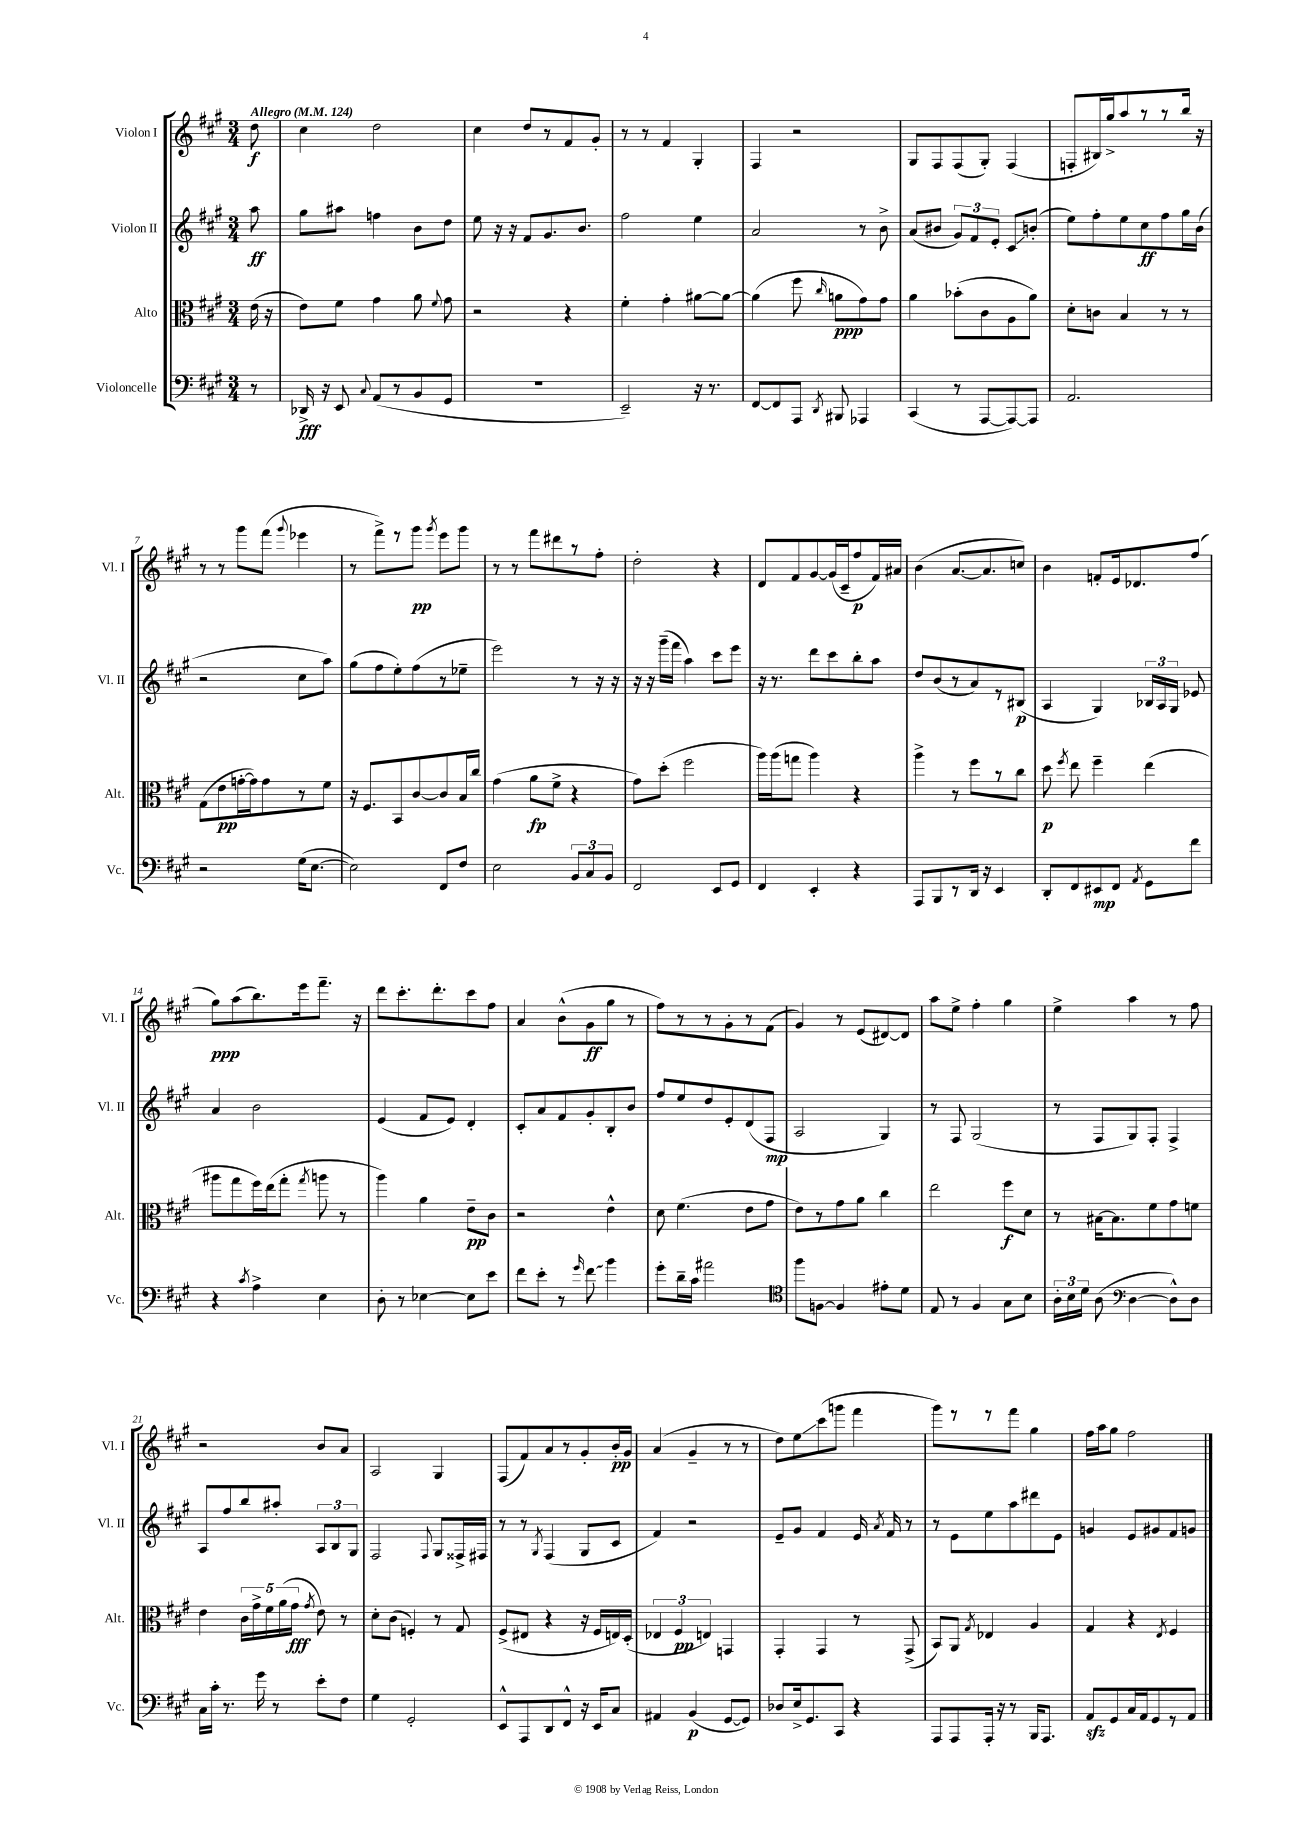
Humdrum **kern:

**kern	**kern	**kern	**kern
*staff4	*staff3	*staff2	*staff1
*clefF4	*clefC3	*clefG2	*clefG2
*k[f#c#g#]	*k[f#c#g#]	*k[f#c#g#]	*k[f#c#g#]
*M3/4	*M3/4	*M3/4	*M3/4
*MM124	*MM124	*MM124	*MM124
8r	(16e	8aa	8dd
.	16r	.	.
=	=	=	=
16DD-^	8e)	8gg#	4cc#
16r	.	.	.
8EE	8f#	8aa#	.
8qqC#	.	.	.
(8AA	4g#	4ff	2dd
8r	.	.	.
8BB	8a	8b	.
.	8qqf#	.	.
8GG#	8g#	8dd	.
=	=	=	=
2.r	2r	8ee	4cc#
.	.	16r	.
.	.	16r	.
.	.	8f#	8dd
.	.	8.g#	8r
.	4r	.	8f#
.	.	8.b	.
.	.	.	8g#'
=	=	=	=
2EE~)	4f#'	2ff#	8r
.	.	.	8r
.	4g#'	.	4f#
16r	[8a#	4ee	4G#'
8.r	.	.	.
.	8a#_	.	.
=	=	=	=
[8FF#	(4a#]	2a	4F#
8FF#]	.	.	.
8AAA	8ff#	.	2r
8qDD	16qqcc#	.	.
8BBB#	8a	.	.
4AAA-	8g#)	8r	.
.	8g#	8b^	.
=	=	=	=
(4CC#	4a	(8a	8G#
.	.	8b#	8F#
8r	(8b-'	12g#)	(8F#
.	.	12f#	.
[8AAA	8c#	.	8G#')
.	.	12e'	.
8AAA_)	8A	8c#	(4F#
8AAA]	8a)	(8b'	.
=	=	=	=
2.AA	8d'	8ee)	8F'
.	8c	8ff#'	16B#)
.	.	.	16gg#^
.	4B	8ee	8aa
.	.	8cc#	8r
.	8r	8ff#	8r
.	8r	16gg#	16bb
.	.	(16b	16r
=	=	=	=
2r	(8G#	2r	8r
.	8e	.	8r
.	[16g'	.	8ggg#
.	16g])	.	.
.	8g	.	(8fff#
.	.	.	8qqggg#
(16G#	8r	8cc#	4eee-
[8.E	.	.	.
.	8f#	8aa)	.
=	=	=	=
2E])	16r	(8gg#	8r
.	8.F#	.	.
.	.	8ff#	8fff#^)
.	8BB	8ee')	8r
.	[8c#	(8ff#	8ggg#
.	.	.	8qggg#
8FF#	8c#]	8r	8eee
8F#	16B	8ee-~	8ggg#
.	16cc#	.	.
=	=	=	=
2E	(4g#	2eee)	8r
.	.	.	8r
.	8a	.	8fff#
.	8f#^	.	8ddd#
12BB	4r	8r	8r
12C#	.	.	.
.	.	16r	8ff#'
12BB	.	.	.
.	.	16r	.
=	=	=	=
2FF#	8g#)	16r	2dd'
.	.	16r	.
.	(8dd'	(16ggg#~	.
.	.	16fff#	.
.	2ff#	4aa)	.
8EE	.	8ccc#	4r
8GG#	.	8eee	.
=	=	=	=
4FF#	16aa)	16r	8d
.	(16aa	8.r	.
.	8gg	.	8f#
4EE'	4aa)	8ddd	[8g#
.	.	8ccc#	(16g#]
.	.	.	16c#~
4r	4r	8bb'	8ff#
.	.	8aa	16f#)
.	.	.	16a#
=	=	=	=
8AAA	4aa^	8dd	(4b
8BBB	.	(8b	.
8r	8r	8r	[8.a
16DD	8ff#	8a)	.
16r	.	.	8.a]
4EE	8r	8r	.
.	8cc#	(8B#	8cc)
=	=	=	=
8DD'	8dd	4A	4b
.	8qff#	.	.
8FF#	8ee	.	.
8EE#	4ff#~	4G#)	8f'
8FF#	.	.	16e
.	.	.	8.d-
8qAA	.	.	.
8GG#	(4ee	24B-	.
.	.	24A	.
.	.	24G#	.
8f#	.	8e-	(8ff#
=	=	=	=
4r	8aa#	4a	8gg#)
.	8gg#	.	(8aa
8qc#	.	.	.
4A^	16ff#)	2b	8.bb)
.	(16ee	.	.
.	8gg#'	.	.
.	.	.	16eee
.	8qgg#	.	.
4E	8aa	.	8.fff#~
.	8r	.	.
.	.	.	16r
=	=	=	=
8D'	4aa)	(4e	8ddd
8r	.	.	8.ccc#'
[4E-	4a	8f#	.
.	.	.	8.ddd'
.	.	8e)	.
8E-]	8e~	4d'	8ccc#
8e	8c#	.	8ff#
=	=	=	=
8f#	2r	8c#'	4a
8e'	.	8a	.
8r	.	8f#	(8b^^
16qqg#	.	.	.
8f#	.	8g#'	8g#
4b	4e^^	8B'	8gg#
.	.	8b	8r
=	=	=	=
8g#'	8d	8ff#	8ff#)
16d~	(4.f#	8ee	8r
16c#	.	.	.
2a#	.	8dd	8r
.	.	8e'	8g#'
.	8e	(8d	8r
.	8g#	8F#	(8f#
=	=	=	=
*clefC4	*	*	*
8ff#	8e)	2A	4g#)
[8F	8r	.	.
4F]	8g#	.	8r
.	8a	.	(8e
8e#'	4cc#	4G#)	[8d#)
8d	.	.	8d#]
=	=	=	=
8E	2ee	8r	8aa
8r	.	8F#	8ee^
4F#	.	(2G#	4ff#'
8G#	8ff#	.	4gg#
8B	8d	.	.
=	=	=	=
24A'	8r	8r	4ee^
24B	.	.	.
24d	.	.	.
(8A	[16B#	8F#	.
.	8.B#]	.	.
*clefF4	*	*	*
[4D	.	8G#)	4aa
.	8f#	8F#'	.
8D^^])	8g#	4F#^	8r
8D	8f	.	8ff#
=	=	=	=
16C#	4e	8A	2r
16c#'	.	.	.
8.r	.	8ff#	.
.	20c#	8bb	.
.	20g#^	.	.
16g#	.	.	.
.	20f#	.	.
8r	.	8aa#'	.
.	(20a	.	.
.	20g#	.	.
.	8qg#	.	.
8e'	8e)	12A	8b
.	.	12B	.
8F#	8r	.	8a
.	.	12G#	.
=	=	=	=
4G#	8d'	2F#	2A
.	(8c#	.	.
2GG#'	4F')	.	.
.	.	8qqF#	.
.	8r	8G#	4G#
.	8G#	16F##^	.
.	.	16F#	.
=	=	=	=
8EE^^	(8F#^	8r	(8F#
8AAA	8E#	8r	8f#)
.	.	8qG#	.
8DD	4r	(4F#	8a
8FF#^^	.	.	8r
16r	16r	8G#	8g#'
16EE	16F#	.	.
8C#	16E)	8c#	16b'
.	(16D'	.	16g#
=	=	=	=
4AA#	6E-	4f#)	(4a
.	6F#	.	.
(4BB	.	2r	4g#~
.	6E)	.	.
[8GG#	4GG	.	8r
8GG#])	.	.	8r
=	=	=	=
8D-	4GG#'	8e~	8dd)
16E^	.	8g#	8ee
8.GG#	.	.	.
.	4GG#	4f#	(8ccc#
8CC#	.	.	8ggg
4r	8r	16e	4fff#
.	.	8qa	.
.	.	16f#	.
.	(8GG#^	8r	.
=	=	=	=
8AAA	8BB)	8r	8ggg#)
8AAA	8AA	8e	8r
.	8qG#	.	.
16AAA'	4E-	8ee	8r
16r	.	.	.
8r	.	8aa	8fff#
16BBB	4A	8ddd#	4gg#
8.AAA	.	.	.
.	.	8e	.
=	=	=	=
8AA	4G#	4g	16ff#
.	.	.	16aa
8GG#	.	.	8gg#
16C#	4r	8e	2ff#
16AA	.	.	.
8GG#	.	8g#	.
.	8qE	.	.
8r	4F#	8f#	.
8AA	.	8g	.
==	==	==	==
*-	*-	*-	*-
